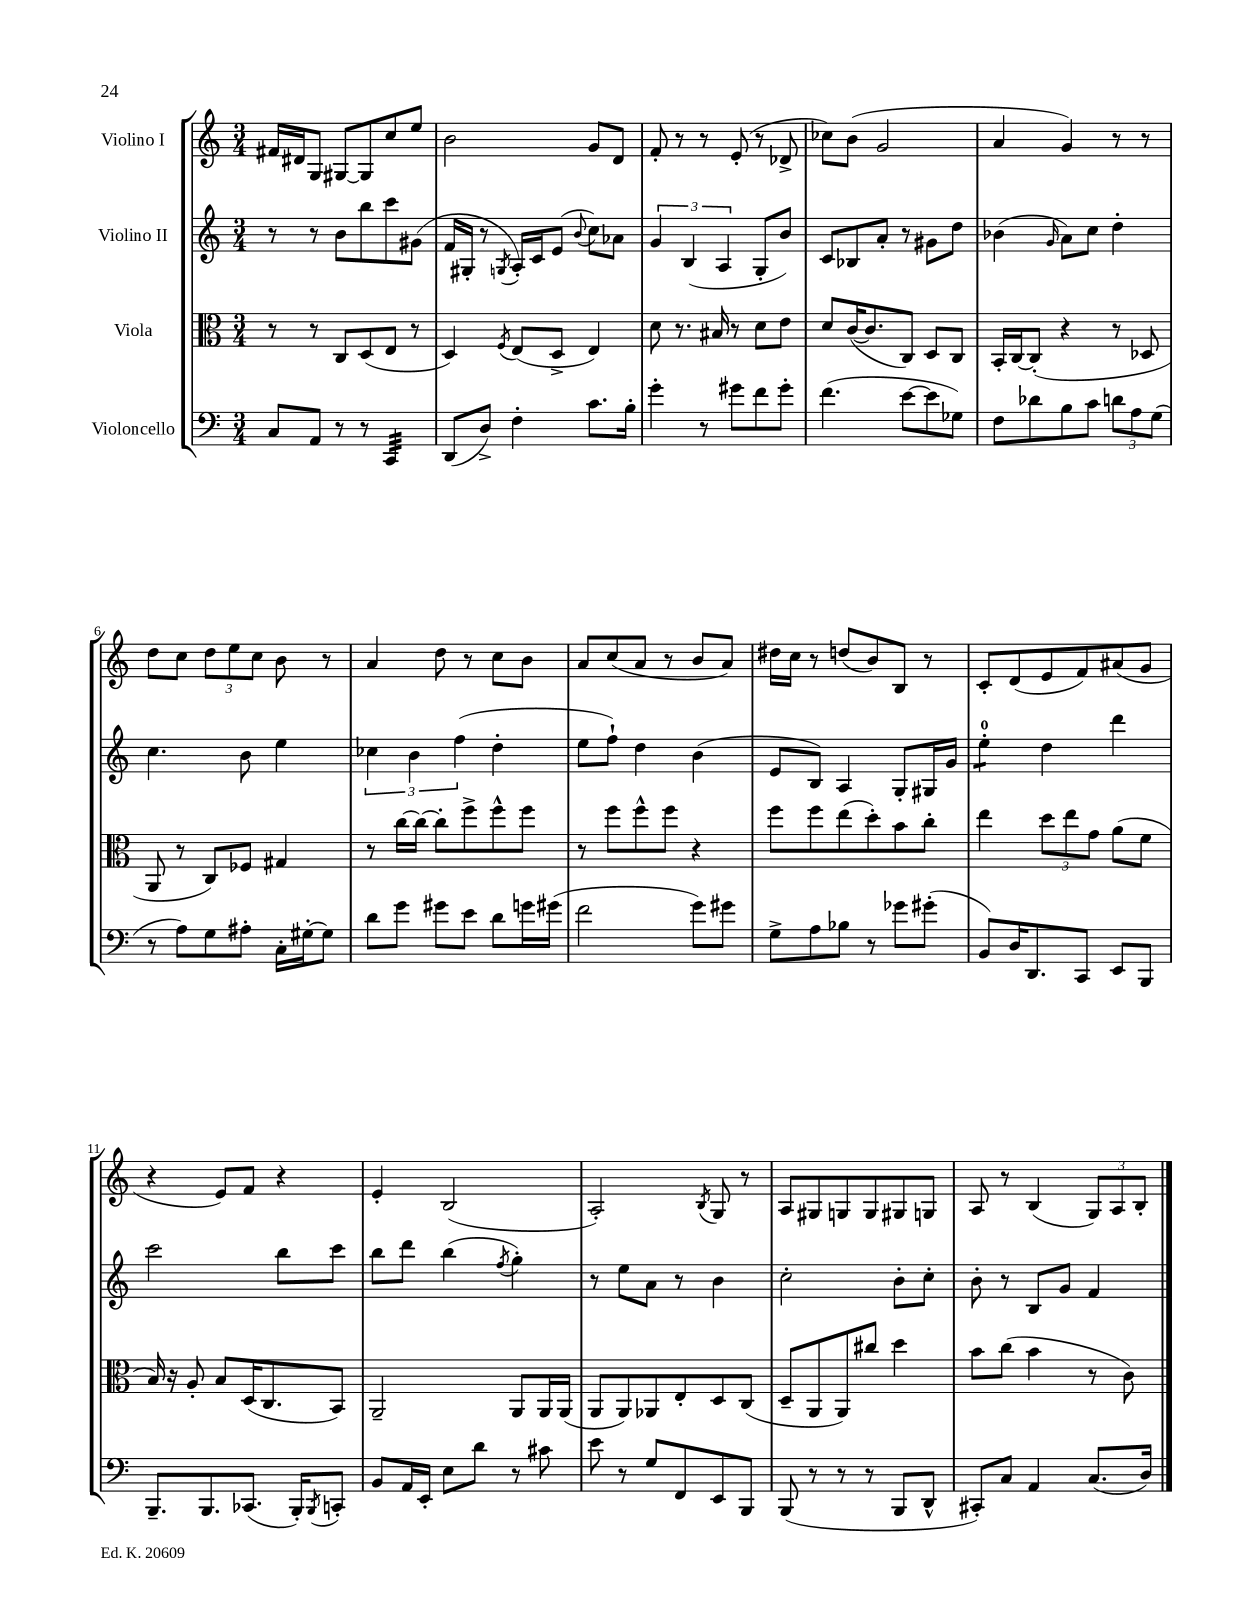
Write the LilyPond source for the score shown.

<<
\new StaffGroup <<
\new Staff = "s0" \with { instrumentName = "Violino I" } {
    \clef treble \key c \major \numericTimeSignature \time 3/4
    fis'16 dis'16 g8 gis8~ gis8 c''8 e''8 |
    b'2 g'8 d'8 |
    f'8-. r8 r8 e'8-.( r8 des'8-> |
    ces''8) b'8( g'2 |
    a'4 g'4) r8 r8 |
    d''8 c''8 \tuplet 3/2 { d''8 e''8 c''8 } b'8 r8 |
    a'4 d''8 r8 c''8 b'8 |
    a'8 c''8( a'8 r8 b'8 a'8) |
    dis''16 c''16 r8 d''8( b'8) b8 r8 |
    c'8-. d'8( e'8 f'8) ais'8( g'8 |
    r4 e'8) f'8 r4 |
    e'4-. b2( |
    a2-.) \acciaccatura { b8 } g8 r8 |
    a8 gis8 g8 g8 gis8 g8 |
    a8 r8 b4( \tuplet 3/2 { g8) a8 b8-. } \bar "|." |
}
\new Staff = "s1" \with { instrumentName = "Violino II" } {
    \clef treble \key c \major \numericTimeSignature \time 3/4
    r8 r8 b'8 b''8 c'''8 gis'8( |
    f'16 gis16-. r8 \acciaccatura { g8 } a16-.) c'16 e'8( \appoggiatura { b'8 } c''8) aes'8 |
    \tuplet 3/2 { g'4 b4( a4 } g8-. b'8) |
    c'8 bes8 a'8-. r8 gis'8 d''8 |
    bes'4( \grace { g'16 } a'8) c''8 d''4-. |
    c''4. b'8 e''4 |
    \tuplet 3/2 { ces''4 b'4 f''4( } d''4-. |
    e''8 f''8-!) d''4 b'4( |
    e'8 b8) a4 g8-. gis16 g'16 |
    e''4:8-0-. d''4 d'''4 |
    c'''2 b''8 c'''8 |
    b''8 d'''8 b''4( \acciaccatura { f''8 } g''4-.) |
    r8 e''8 a'8 r8 b'4 |
    c''2-. b'8-. c''8-. |
    b'8-. r8 b8 g'8 f'4 \bar "|." |
}
\new Staff = "s2" \with { instrumentName = "Viola" } {
    \clef alto \key c \major \numericTimeSignature \time 3/4
    r8 r8 c8 d8( e8 r8 |
    d4) \acciaccatura { f8 } e8( d8-> e4) |
    d'8 r8. bis16 r8 d'8 e'8 |
    d'8 c'16~( c'8. c8) d8 c8 |
    b,16-. c16~ c8-.( r4 r8 des8 |
    a,8 r8 c8) fes8 gis4 |
    r8 c''16~ c''16~ c''8-. f''8-> f''8-^ f''8 |
    r8 f''8 f''8-^ f''8 r4 |
    f''8 f''8 e''8( d''8-.) b'8 c''8-. |
    e''4 \tuplet 3/2 { d''8 e''8 g'8 } a'8( f'8 |
    b16) r16 a8-. b8 d16( c8. b,8) |
    a,2-- a,8 a,16 a,16( |
    a,8 a,8) aes,8 e8-. d8 c8( |
    d8-- a,8 a,8) cis''8 d''4 |
    b'8 c''8( b'4 r8 c'8) \bar "|." |
}
\new Staff = "s3" \with { instrumentName = "Violoncello" } {
    \clef bass \key c \major \numericTimeSignature \time 3/4
    c8 a,8 r8 r8 c,4:32 |
    d,8( d8->) f4-. c'8. b16-. |
    g'4-. r8 gis'8 f'8 gis'8-. |
    f'4.( e'8~ e'8 ges8) |
    f8 des'8 b8 c'8 \tuplet 3/2 { d'8 a8 g8( } |
    r8 a8) g8 ais8-. c16-. gis16~-. gis8 |
    d'8 g'8 gis'8 e'8 d'8 g'16 gis'16( |
    f'2 g'8) gis'8 |
    g8-> a8 bes8 r8 ges'8 gis'8-.( |
    b,8) d16 d,8. c,8 e,8 b,,8 |
    b,,8.-- b,,8. ces,8.( b,,16-.) \acciaccatura { b,,8 } c,8-. |
    b,8 a,16 e,16-. e8 d'8 r8 cis'8 |
    e'8 r8 g8 f,8 e,8 b,,8 |
    b,,8( r8 r8 r8 b,,8 d,8-^ |
    cis,8-.) c8 a,4 c8.( d16) \bar "|." |
}
>>
>>
